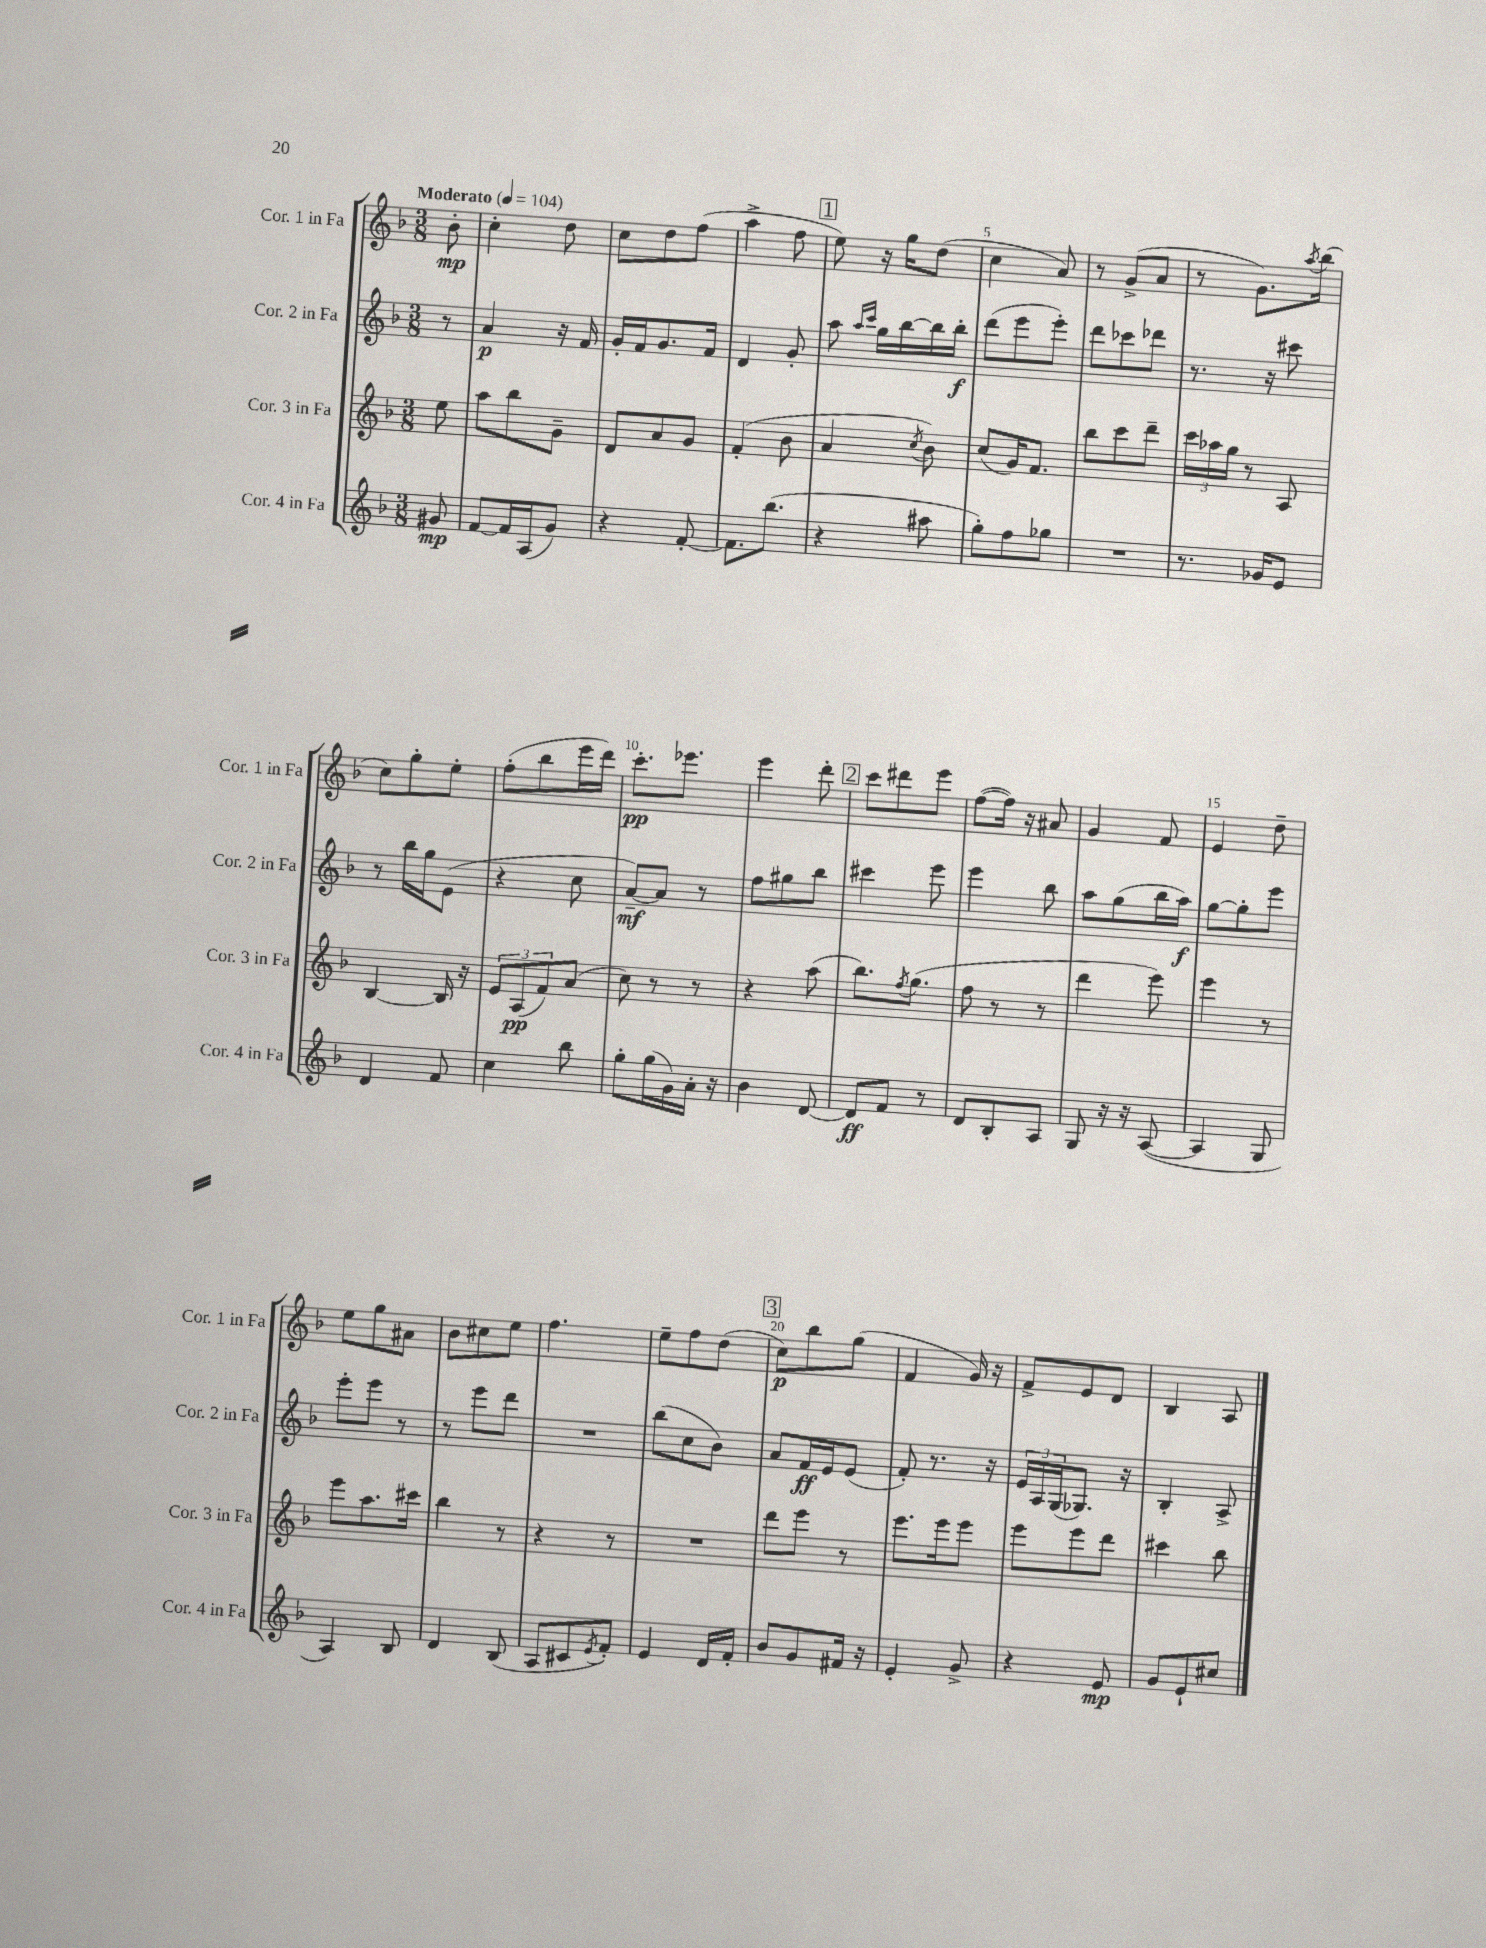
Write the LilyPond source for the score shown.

<<
\new StaffGroup <<
\new Staff = "s0" \with { instrumentName = "Cor. 1 in Fa" shortInstrumentName = "Cor. 1 in Fa" } {
    \clef treble \key f \major \numericTimeSignature \time 3/8 \partial 8 \tempo "Moderato" 4 = 104
    bes'8-.\mp |
    c''4-. d''8 |
    c''8 d''8 f''8( |
    a''4-> f''8 |
    \mark \markup { \box "1" } e''8) r16 g''16 d''8( |
    c''4 a'8) |
    r8 g'8->( a'8 |
    r8 g'8.) \acciaccatura { a''8 } bes''16( |
    c''8) g''8-. e''8-. |
    f''8-.( bes''8 e'''16 d'''16) |
    c'''8.-.\pp ees'''8. |
    e'''4 d'''8-. |
    \mark \markup { \box "2" } c'''8 dis'''8 e'''8 |
    f''8~( f''16) r16 ais'8 |
    g'4 f'8 |
    e'4 d''8-- |
    e''8 g''8 ais'8 |
    bes'8 cis''8 e''8 |
    f''4. |
    e''8-- f''8 d''8( |
    \mark \markup { \box "3" } c''8\p) bes''8 g''8( |
    f'4 g'16) r16 |
    f'8-> e'8 d'8 |
    bes4 a8 \bar "|." |
}
\new Staff = "s1" \with { instrumentName = "Cor. 2 in Fa" shortInstrumentName = "Cor. 2 in Fa" } {
    \clef treble \key f \major \numericTimeSignature \time 3/8 \partial 8
    r8 |
    a'4\p r16 f'16 |
    g'16-. f'16 g'8. f'16 |
    d'4 g'8-. |
    \mark \markup { \box "1" } a''8 \grace { a''16 c'''16 } g''16 bes''16~ bes''16 bes''16-.\f |
    d'''8( e'''8 e'''8-.) |
    d'''8 ces'''8 des'''8 |
    r8. r16 cis'''8 |
    r8 bes''16 g''16 e'8( |
    r4 c''8 |
    a'8~--\mf) a'8 r8 |
    f''8 gis''8 bes''8 |
    \mark \markup { \box "2" } cis'''4 e'''8 |
    e'''4 bes''8 |
    a''8 g''8( bes''16 a''16\f) |
    g''8~ g''8-. e'''8 |
    e'''8-. e'''8 r8 |
    r8 e'''8 d'''8 |
    R4. |
    bes''8( c''8 bes'8) |
    \mark \markup { \box "3" } a'8 f'16\ff e'16 e'8( |
    f'8-.) r8. r16 |
    \tuplet 3/2 { e'16 a16 g16( } ges8.) r16 |
    bes4-. a8-> \bar "|." |
}
\new Staff = "s2" \with { instrumentName = "Cor. 3 in Fa" shortInstrumentName = "Cor. 3 in Fa" } {
    \clef treble \key f \major \numericTimeSignature \time 3/8 \partial 8
    e''8 |
    a''8 bes''8 g'8-- |
    d'8 a'8 g'8 |
    f'4-.( bes'8 |
    \mark \markup { \box "1" } a'4 \acciaccatura { c''8 } bes'8) |
    c''8( g'16) f'8. |
    bes''8 c'''8 d'''8-- |
    \tuplet 3/2 { c'''16 aes''16 g''16 } r8 a8 |
    bes4~ bes16 r16 |
    \tuplet 3/2 { e'8 a8\pp( f'8) } a'8( |
    c''8) r8 r8 |
    r4 a''8( |
    \mark \markup { \box "2" } bes''8.) \acciaccatura { f''8 } g''8.( |
    f''8 r8 r8 |
    d'''4 e'''8) |
    e'''4 r8 |
    e'''8 a''8. cis'''16 |
    bes''4 r8 |
    r4 r8 |
    R4. |
    \mark \markup { \box "3" } d'''8 e'''8 r8 |
    e'''8. e'''16 e'''8 |
    e'''8 e'''8 d'''8 |
    cis'''4 bes''8 \bar "|." |
}
\new Staff = "s3" \with { instrumentName = "Cor. 4 in Fa" shortInstrumentName = "Cor. 4 in Fa" } {
    \clef treble \key f \major \numericTimeSignature \time 3/8 \partial 8
    gis'8\mp |
    f'8~ f'16 a16( g'8) |
    r4 f'8~-. |
    f'8. bes''8.( |
    \mark \markup { \box "1" } r4 ais''8 |
    g''8-.) f''8 ges''8 |
    R4. |
    r8. ges'16 e'8 |
    d'4 f'8 |
    c''4 bes''8 |
    g''8-. g''16( g'16) a'16-. r16 |
    bes'4 d'8~ |
    \mark \markup { \box "2" } d'8\ff f'8 r8 |
    d'8 bes8-. a8 |
    g8 r16 r16 a8~( |
    a4 g8 |
    a4) bes8 |
    d'4 bes8( |
    a8 cis'8 \acciaccatura { e'8 } f'8-.) |
    e'4 d'16 f'16-. |
    \mark \markup { \box "3" } bes'8 g'8 fis'16 r16 |
    e'4-. g'8-> |
    r4 e'8\mp |
    g'8 e'8-! cis''8 \bar "|." |
}
>>
>>
\layout { \context { \Score \override BarNumber.break-visibility = ##(#f #t #t) barNumberVisibility = #(every-nth-bar-number-visible 5) } }
